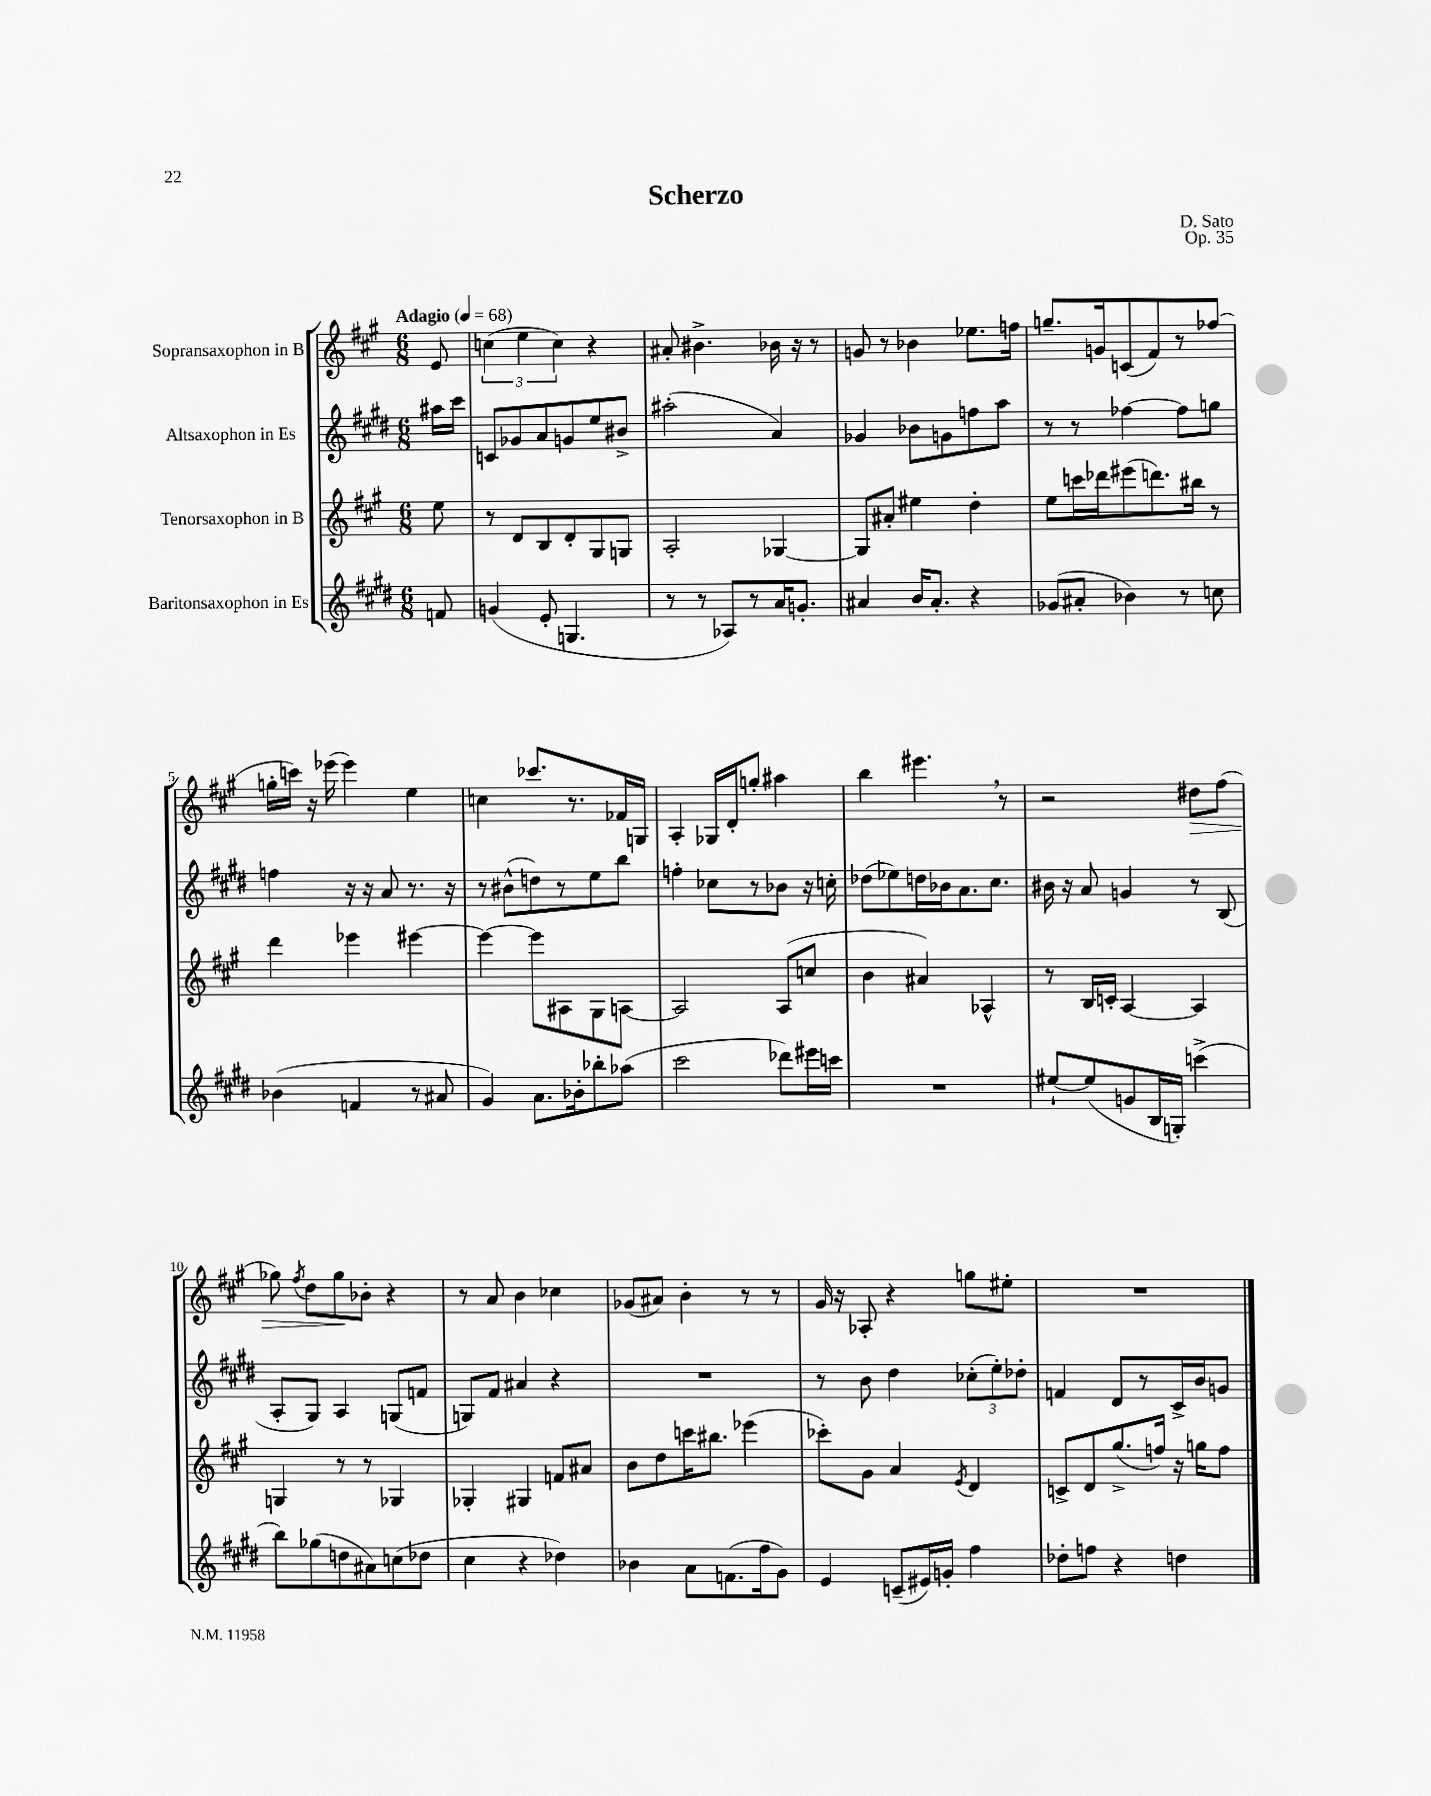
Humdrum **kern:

**kern	**kern	**kern	**kern
*staff4	*staff3	*staff2	*staff1
*clefG2	*clefG2	*clefG2	*clefG2
*k[f#c#g#d#]	*k[f#c#g#]	*k[f#c#g#d#]	*k[f#c#g#]
*M6/8	*M6/8	*M6/8	*M6/8
*MM68	*MM68	*MM68	*MM68
8f	8ee	16aa#	8e
.	.	16ccc#	.
=	=	=	=
(4g	8r	8c	(6cc
.	8d	8g-	.
.	.	.	6ee
8e'	8B	8a	.
.	.	.	6cc)
4.G	8d'	8g	.
.	8G#	8ee	4r
.	8G	8b#^	.
=	=	=	=
8r	2A'	(2aa#'	8a#'
8r	.	.	4.b#^
8A-)	.	.	.
8r	.	.	.
16a	[4G-	4a)	16b-
8.g'	.	.	16r
.	.	.	8r
=	=	=	=
4a#	8G-]	4g-	8g
.	8a#'	.	8r
16b	4ee#	8b-	4b-
8.a#'	.	.	.
.	.	8g	.
4r	4dd'	8ff	8.ee-
.	.	8aa	.
.	.	.	16ff
=	=	=	=
(8g-	8ee	8r	8.gg~
8a#'	16ccc	8r	.
.	16ddd-	.	16g
4b-)	(8eee#	[4ff-	(8c
.	8.ddd)	.	8f#)
8r	.	8ff-]	8r
.	16bb#	.	.
8cc	8r	8gg	(8ff-
=	=	=	=
(4b-	4ddd	4ff	16gg'
.	.	.	16ccc)
.	.	.	16r
.	.	.	(16eee-
4f	4eee-	16r	4eee-)
.	.	16r	.
.	.	8a	.
8r	[4eee#	8.r	4ee
8a#	.	.	.
.	.	16r	.
=	=	=	=
4g#)	4eee#_	8r	4cc
.	.	(8b#^^	.
8.a	8eee#]	8dd)	8.ccc-
.	8A#	8r	.
16b-'	.	.	8.r
8bb-'	8G#	8ee	.
(8aa-	[8A	8bb	16f-
.	.	.	16G
=	=	=	=
2ccc#	2A]	4ff'	4A'
.	.	8cc-	16G-
.	.	.	16d'
.	.	8r	8gg'
8ddd-)	(8A	8b-	4aa#
16eee#	8cc	16r	.
16ccc	.	16cc'	.
=	=	=	=
2.r	4b	(8dd-	4bb
.	.	8ee-)	.
.	4a#)	16dd	4.eee#
.	.	16b-	.
.	.	8.a	.
.	4A-^^	.	.
.	.	8.cc#	.
.	.	.	8r
=	=	=	=
[8ee#`	8r	16b#	2r
.	.	16r	.
(8ee#]	16B	8a	.
.	16c'	.	.
8g	[4A	4g	.
16B	.	.	.
16G')	.	.	.
(4ccc^	4A]	8r	8dd#
.	.	(8B	(8ff#
=	=	=	=
8bb)	4G	8A'	8gg-)
.	.	.	8qff#
(8gg-	.	8G#)	8dd
8dd	8r	4A	8gg-
8a#)	8r	.	8b-'
(8cc	4G-	(8G	4r
8dd-	.	8f	.
=	=	=	=
4cc#	4G-'	8G)	8r
.	.	8f#	8a
4r	4G#	4a#	4b
4dd-)	8f	4r	4cc-
.	8a#	.	.
=	=	=	=
4b-	8b	2.r	(8g-
.	8dd	.	8a#)
8a	16ccc	.	4b'
.	8.bb#	.	.
(8.f	.	.	.
.	(4eee-	.	8r
16ff#	.	.	.
8g#)	.	.	8r
=	=	=	=
4e	8ccc-')	8r	16g#
.	.	.	16r
.	8g#	8b	8A-'
(8c~	4a	4dd#	4r
16e#)	.	.	.
16g'	.	.	.
.	8qe	.	.
4ff#	4d	(12cc-'	8gg
.	.	12ee')	.
.	.	.	8ee#'
.	.	12dd-'	.
=	=	=	=
8dd-'	8c^	4f	2.r
8ff	8d	.	.
4r	(8.gg#^	8d#	.
.	.	8r	.
.	16ff)	.	.
4dd	16r	16c#^	.
.	16gg	16b	.
.	8ff	8g	.
==	==	==	==
*-	*-	*-	*-
